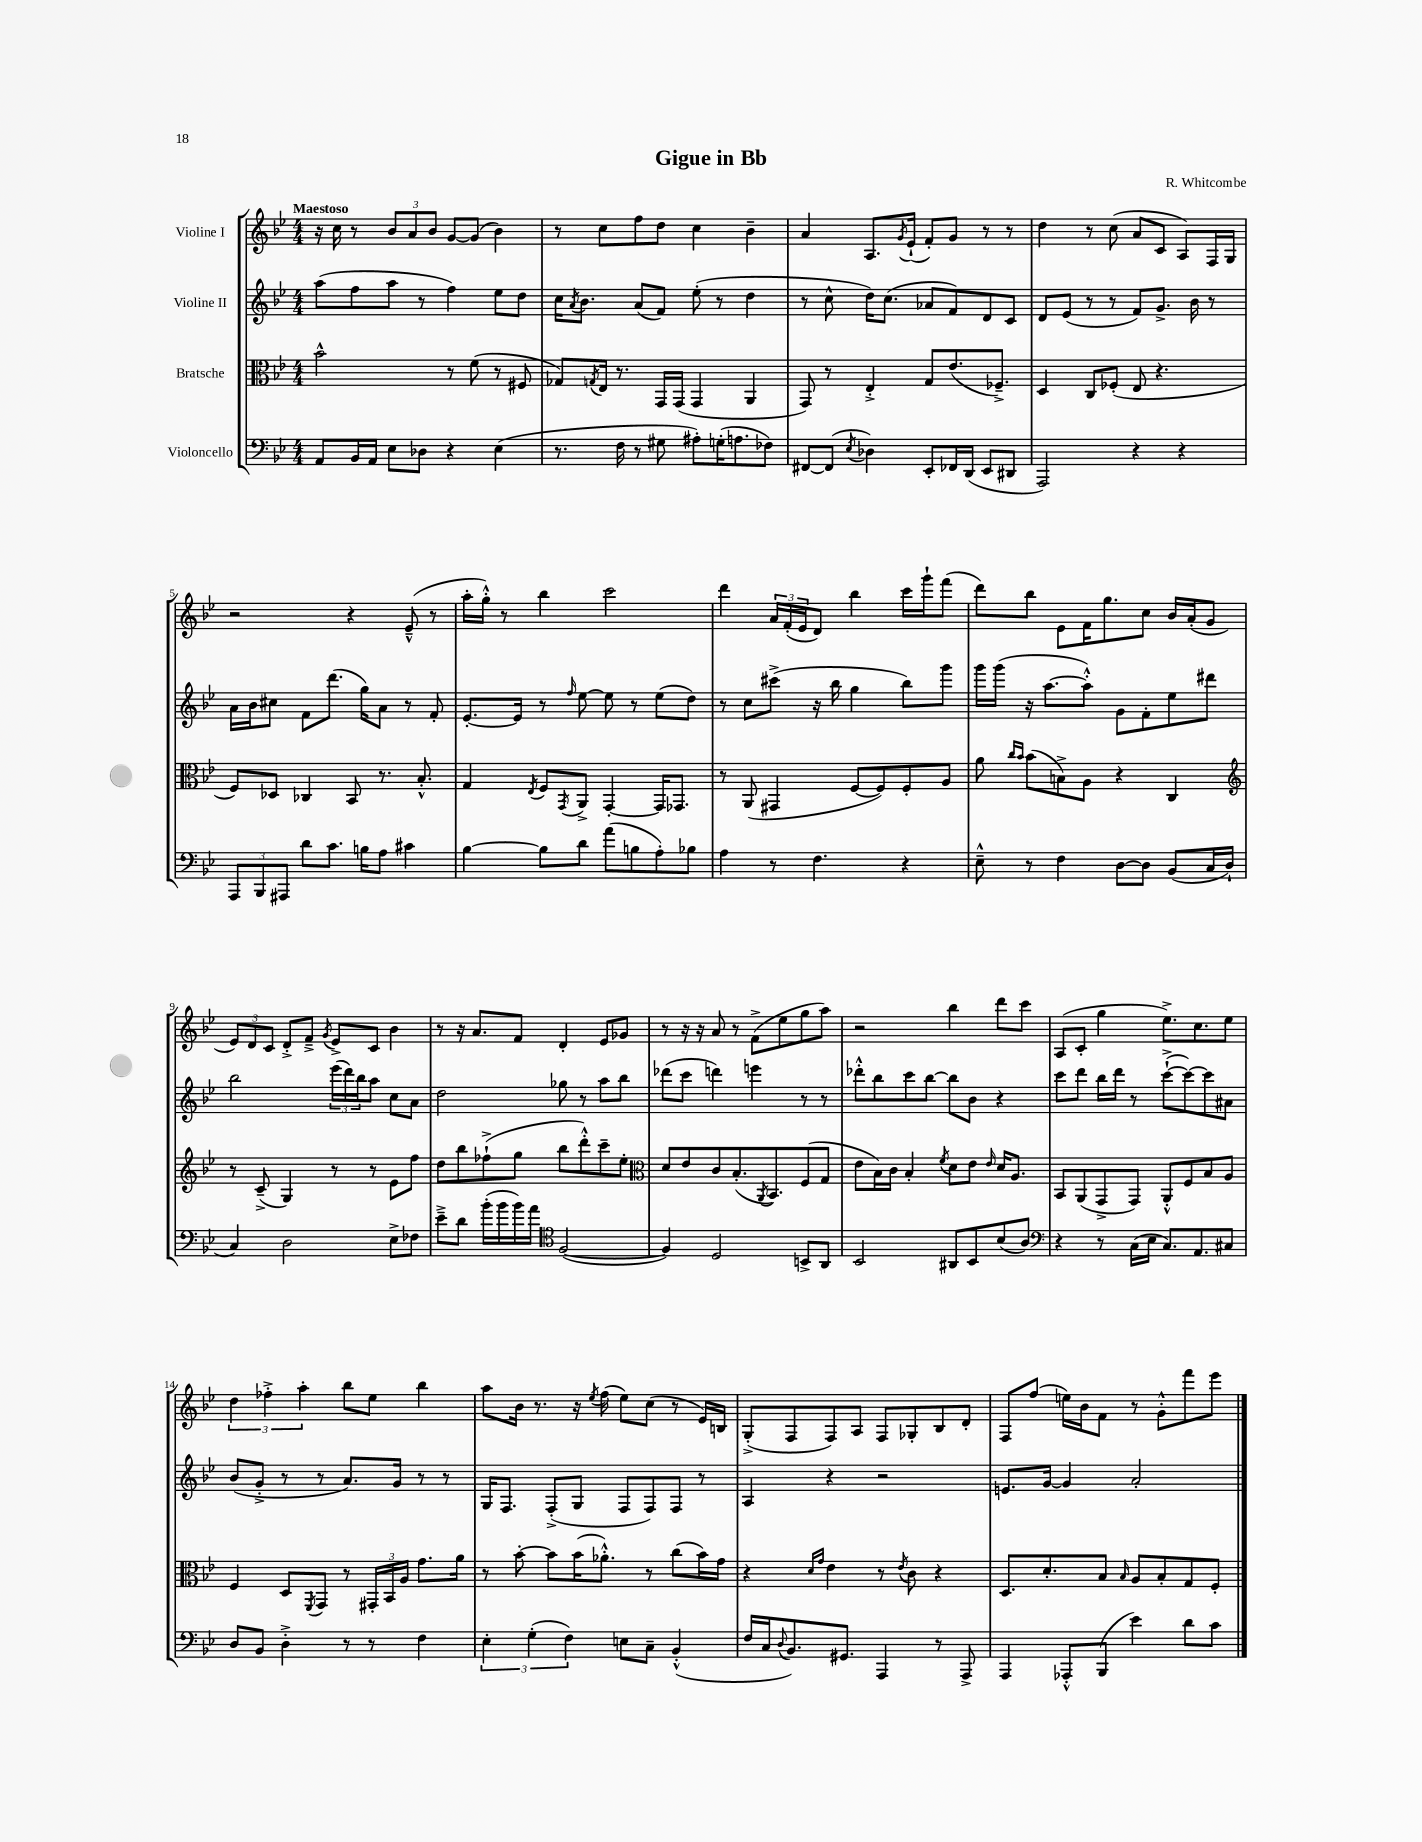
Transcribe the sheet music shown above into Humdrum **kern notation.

**kern	**kern	**kern	**kern
*staff4	*staff3	*staff2	*staff1
*clefF4	*clefC3	*clefG2	*clefG2
*k[b-e-]	*k[b-e-]	*k[b-e-]	*k[b-e-]
*M4/4	*M4/4	*M4/4	*M4/4
8AA	2b-^^	(8aa	16r
.	.	.	16cc
16BB-	.	8ff	8r
16AA	.	.	.
8E-	.	8aa	12b-
.	.	.	12a
8D-	.	8r	.
.	.	.	12b-
4r	8r	4ff)	[8g
.	(8f	.	(8g]
(4E-	8r	8ee-	4b-)
.	8F#	8dd	.
=	=	=	=
8.r	8G-)	16cc	8r
.	.	8qa	.
.	.	8.b-	.
.	8qG	.	.
.	16E-	.	8cc
16F	8.r	.	.
8r	.	(8a	8ff
8G#	16GG	8f)	8dd
.	(16GG	.	.
8A#')	4GG	(8ee-'	4cc
(16G'	.	8r	.
8.A	.	.	.
.	4AA	4dd	4b-~
8F-)	.	.	.
=	=	=	=
[8FF#	8GG)	8r	4a
(8FF#]	8r	8cc^^	.
8qE-	.	.	.
4D-)	4E-'^	16dd)	8.A
.	.	(8.cc	.
.	.	.	8qg
.	.	.	(16e-`
8EE-'	8G	8a-	8f')
16FF-	(8.e-	8f)	8g
(16DD	.	.	.
8EE-	.	8d	8r
.	8.F-~^)	.	.
8DD#	.	8c	8r
=	=	=	=
2AAA)	4D	8d	4dd
.	.	(8e-	.
.	8C	8r	8r
.	(8F-'	8r	(8cc
4r	8E-	8f)	8a
.	4.r	8.g^	8c
4r	.	.	8A)
.	.	16b-	.
.	.	8r	16F
.	.	.	16G
=	=	=	=
12AAA	8F)	16a	2r
.	.	16b-	.
12BBB-	.	.	.
.	8D-	8cc#	.
12AAA#	.	.	.
8d	4C-	8f	.
8.c	.	(8.ddd	.
.	8BB-	.	4r
16B	.	16gg)	.
8A	8.r	8a	.
4c#	.	8r	(8e-~^^
.	8.B-'^^	.	.
.	.	8f'	8r
=	=	=	=
[4B-	4G	[8.e-'	16aa'
.	.	.	16gg'^^)
.	.	.	8r
.	.	16e-]	.
.	8qE-	.	.
8B-]	8F	8r	4bb-
.	8qGG	16qqff	.
8d	8AA^	[8ee-	.
(8a	[4GG'	8ee-]	2ccc
8B	.	8r	.
8A')	16GG]	(8ee-	.
.	8.GG-	.	.
8B-	.	8dd)	.
=	=	=	=
4A	8r	8r	4ddd
.	(8AA	8cc	.
8r	4GG#	(8ccc#^	24a
.	.	.	(24f'
.	.	.	24e-
4.F	.	16r	8d)
.	.	16bb-	.
.	[8F	4gg	4bb-
.	8F])	.	.
4r	8F'	8bb-)	16ccc
.	.	.	16ggg`
.	8A	8ggg	(8fff
=	=	=	=
8E-~^^	8a	16ggg	8ddd)
.	.	(16ggg	.
.	16qqcc	.	.
.	16qqb-	.	.
8r	(8b-	16r	8bb-
.	.	[8.aa	.
4F	8B^)	.	8e-
.	8A	8aa'^^])	16f
.	.	.	8.gg
[8D	4r	8g	.
8D]	.	8f'	8cc
(8BB-	4C	8ee-	16b-
.	.	.	(16a'
16C	.	8ddd#	8g
16D`	.	.	.
=	=	=	=
*	*clefG2	*	*
4C)	8r	2bb-	12e-)
.	.	.	12d
.	(8c~^	.	.
.	.	.	12c
2D	4G)	.	8d'^
.	.	.	8f~^
.	.	.	8qg
.	8r	(24eee-	8e-^
.	.	24ddd)	.
.	.	24bb-	.
.	8r	8aa	8c
8E-^	8e-	8cc	4b-
8F-	8ff	8a	.
=	=	=	=
8e-~^	8dd	2dd	8r
8d	8bb-	.	16r
.	.	.	8.a
(16b-'	(8ff-`^	.	.
16b-	.	.	.
16b-)	8gg	.	8f
16a	.	.	.
*clefC4	*	*	*
([2F	8bb-	8gg-	4d'
.	8ddd'^^)	8r	.
.	8ccc~	8aa	8e-
.	8ee-'	8bb-	8g-
=	=	=	=
*	*clefC3	*	*
4F])	8d	(8ddd-	8r
.	8e-	8ccc	16r
.	.	.	16r
2D	8c	4ddd)	8a
.	(8.B-'	.	8r
.	.	4eee	(8f^
.	8qAA	.	.
.	8.BB-)	.	.
.	.	.	8ee-
8BB^	(8F	8r	8gg
8AA	8G	8r	8aa)
=	=	=	=
2BB-	8e-	8ddd-'^^	2r
.	16B-)	8bb-	.
.	16c	.	.
.	4B-'	8ccc	.
.	.	[8bb-	.
.	8qf	.	.
8AA#	8d	8bb-]	4bb-
8BB-	8e-	8b-	.
.	16qqe-	.	.
(8B-	16d	4r	8ddd
.	8.A	.	.
8A)	.	.	8ccc
=	=	=	=
*clefF4	*	*	*
4r	8BB-	8ccc	(8A
.	(8AA	8ddd	8c'
8r	8GG^	16bb-	4gg
.	.	16ddd	.
(16C	8GG)	8r	.
16E-	.	.	.
8.C)	8AA'^^	([8ccc`^	8.ee-^)
.	8F	8ccc_)	.
8.AA	.	.	8.cc
.	8B-	8ccc]	.
8C#	8A	8a#	8ee-
=	=	=	=
8D	4F	(8b-	6dd
8BB-	.	8g'^	.
.	.	.	6ff-'^
4D'^	8D	8r	.
.	.	.	6aa'
.	8qFF	.	.
.	8GG	8r	.
8r	8r	8.a)	8bb-
8r	24GG#'	.	8ee-
.	24BB-	.	.
.	.	16g	.
.	24A	.	.
4F	8.g	8r	4bb-
.	.	8r	.
.	16a	.	.
=	=	=	=
6E-'	8r	16G	8aa
.	.	8.F	.
.	[8b-'	.	16b-
(6G'	.	.	.
.	.	.	8.r
.	8b-]	(8F'^	.
6F)	.	.	.
.	(16b-	8G	16r
.	.	.	8qee-
.	8.a-'^^)	.	(16ff
8E	.	8F	8ee-)
8C~	8r	8F)	(8cc
(4BB-'^^	(8cc	8F	8r
.	16b-)	8r	16e-)
.	16g	.	16B
=	=	=	=
16F	4r	4A	(8G'^
16C	.	.	.
8qqD	.	.	.
8.BB-)	.	.	8F
.	16qqd	.	.
.	16qqg	.	.
.	4e-	4r	8F)
8.GG#	.	.	.
.	.	.	8A
4AAA	8r	2r	8F
.	8qe-	.	.
.	8c	.	8G-'
8r	4r	.	8B-
8AAA^	.	.	8d'
=	=	=	=
4AAA	8.D	8.e	8F
.	.	.	(8ff
.	8.d'	[16g	.
8AAA-'^^	.	4g]	16ee)
.	.	.	16b-
(8BBB-	8B-	.	8f
.	16qqB-	.	.
4e-)	8A	2a'	8r
.	8B-'	.	8g'^^
8d	8G	.	8fff
8c	8F'	.	8eee-
==	==	==	==
*-	*-	*-	*-
